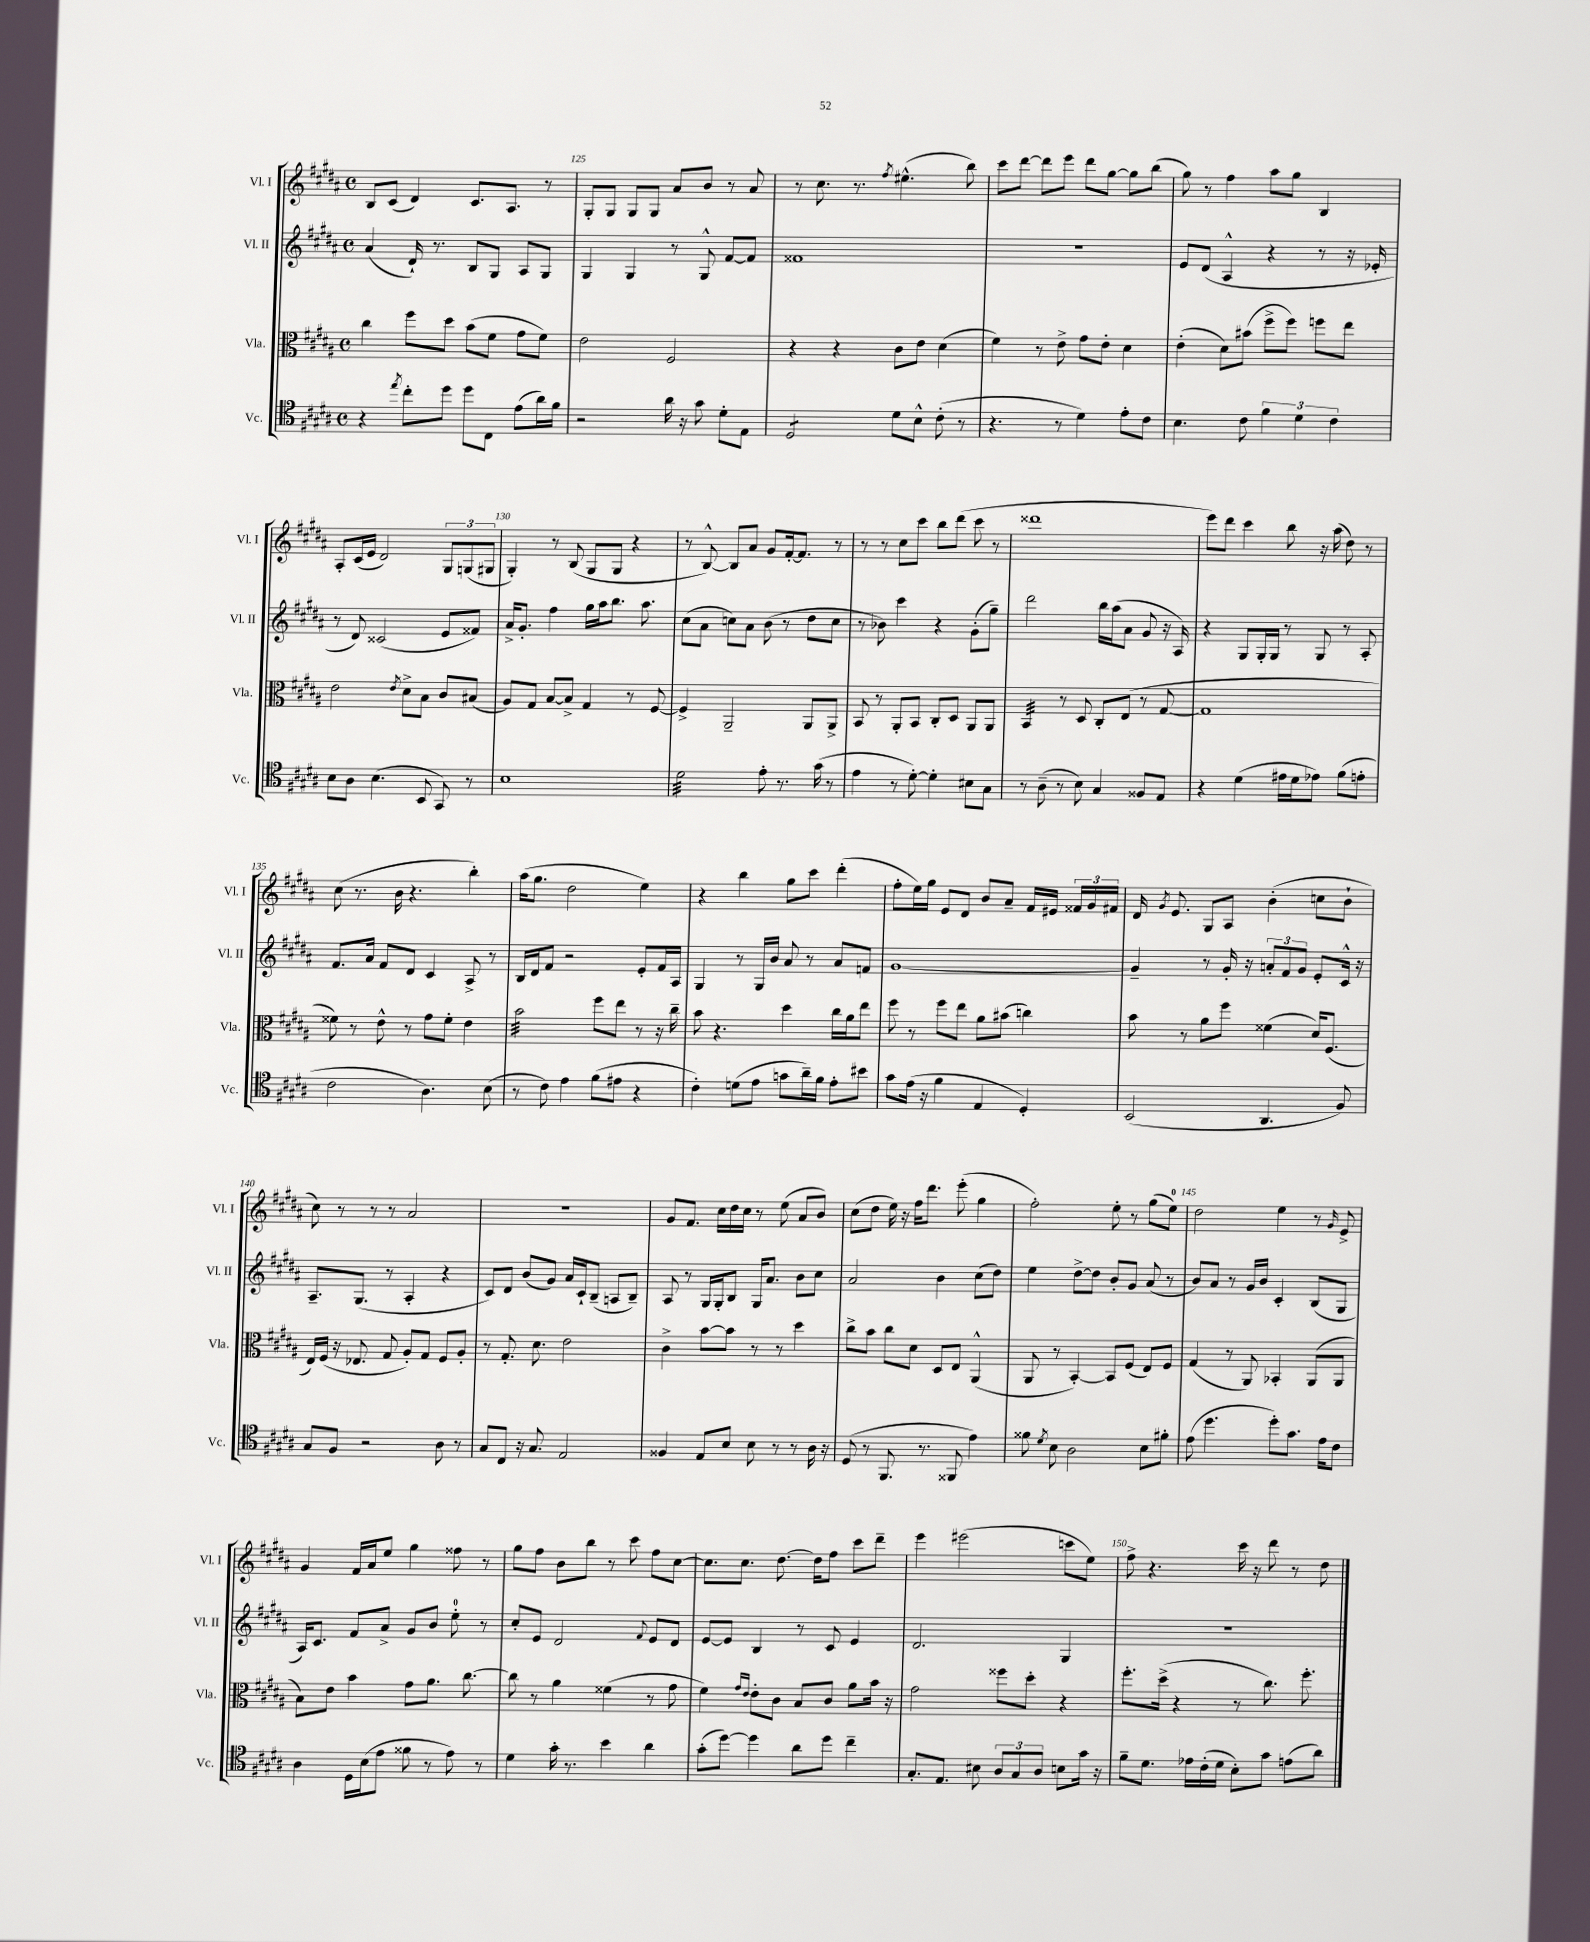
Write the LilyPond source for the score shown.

<<
\new StaffGroup <<
\new Staff = "s0" \with { instrumentName = "Vl. I" shortInstrumentName = "Vl. I" } {
    \clef treble \key b \major \defaultTimeSignature \time 4/4
    \autoBeamOff b8[ cis'8]( dis'4) cis'8.[ ais8.] r8 |
    gis8[-. gis8] gis8[ gis8] ais'8[ b'8] r8 ais'8 |
    r8 cis''8. r8. \acciaccatura { fis''8 } eis''4.-^( b''8) |
    cis'''8[ dis'''8]~ dis'''8[ e'''8] dis'''8[ gis''8]~ gis''8[ b''8]( |
    gis''8) r8 fis''4 ais''8[ gis''8] b4 |
    ais8[-. cis'16( e'16] dis'2) \tuplet 3/2 { gis8[ g8( gis8] } |
    gis4-.) r8 b8( gis8[ gis8] r4 |
    r8 b8~-^) b8[ ais'8] gis'8[ fis'16~-. fis'8.] r8 |
    r8 r8 cis''8[ cis'''8] b''8[ dis'''8]( cis'''8 r8 |
    disis'''1 |
    e'''8[) dis'''8] cis'''4 b''8 r16 ais''16( dis''8) r8 |
    cis''8( r8. b'16 r4. b''4-.) |
    ais''16[( gis''8.] dis''2 e''4) |
    r4 b''4 gis''8[ cis'''8] dis'''4-.( |
    fis''8[-. e''16) gis''16] e'8[ dis'8] b'8[ ais'8]-- fis'16[ eis'16] \tuplet 3/2 { fisis'16[ gis'16 fis'16] } |
    dis'16 \acciaccatura { gis'8 } e'8. gis8[ ais8] b'4-.( c''8[ b'8]-! |
    cis''8) r8 r8 r8 ais'2 |
    R1 |
    gis'8[ fis'8.] cis''16[ dis''16 cis''16] r8 e''8( ais'8[ b'8]) |
    cis''8[( dis''8] e''16) r16 fis''16[ dis'''8.] e'''8-.( gis''4 |
    fis''2-.) e''8-. r8 gis''8[( e''8]-0) |
    dis''2 e''4 r8 \grace { gis'16 } e'8-> |
    gis'4 fis'16[ ais'16 e''8] gis''4 fisis''8 r8 |
    gis''8[ fis''8] b'8[ b''8] r8 cis'''8 fis''8[ cis''8]~ |
    cis''8.[ cis''8.] dis''8.~ dis''16[ fis''8] cis'''8[ dis'''8]-- |
    e'''4 eis'''2( c'''8[ e''8]) |
    fis''8-> r4. cis'''16 r16 dis'''8 r8 dis''8 \bar "|." |
}
\new Staff = "s1" \with { instrumentName = "Vl. II" shortInstrumentName = "Vl. II" } {
    \clef treble \key b \major \defaultTimeSignature \time 4/4
    \autoBeamOff ais'4( dis'16-!) r8. b8[ gis8] ais8[ gis8] |
    gis4 gis4 r8 gis8-^ fis'8[~ fis'8] |
    fisis'1 |
    R1 |
    e'8[ dis'8]( ais4-^ r4 r8 r16 ees'16-. |
    r8 dis'8) cisis'2( e'8[ fisis'8]) |
    ais'16[-> gis'8.]-. fis''4 gis''16[ ais''16 b''8.] ais''8. |
    cis''8[( ais'8] c''8[) ais'8] b'8( r8 dis''8[ c''8] |
    r8 bes'8) cis'''4 r4 gis'8[-.( gis''8]--) |
    dis'''2 b''16[ ais''16( ais'8] gis'8 r16 ais16) |
    r4 gis8[ gis16-. gis16] r8 gis8 r8 ais8-. |
    fis'8.[ ais'16] fis'8[ dis'8] cis'4 ais8-> r8 |
    b16[ dis'16 fis'8] r2 e'8[-. fis'16 ais16] |
    gis4 r8 gis16[ b'16] ais'8 r8 ais'8[ f'8] |
    gis'1~ |
    gis'4-- r8 gis'16-. r16 \tuplet 3/2 { a'8[-. fis'8 gis'8] } e'8[-. cis'16]-^ r16 |
    ais8.[-- gis8.]( r8 ais4-. r4 |
    cis'8[) dis'8] b'8[( gis'8]) ais'16[ cis'16-! b8]--( a8[ b8]--) |
    ais8 r8 gis16[ gis16-. b8] gis16[ ais'8.] b'8[ cis''8] |
    ais'2 b'4 cis''8[( dis''8]) |
    e''4 dis''8[~-> dis''8] b'8[-. gis'8] ais'8( r8 |
    b'8[) ais'8] r8 gis'16[ b'16] cis'4-. b8[( gis8] |
    ais16[) cis'8.] fis'8[ ais'8]-> gis'8[ b'8] e''8-0-. r8 |
    cis''8[-. e'8] dis'2 \appoggiatura { fis'8 } e'8[ dis'8] |
    e'8[~ e'8] b4 r8 cis'8 e'4 |
    dis'2. gis4 |
    R1 \bar "|." |
}
\new Staff = "s2" \with { instrumentName = "Vla." shortInstrumentName = "Vla." } {
    \clef alto \key b \major \defaultTimeSignature \time 4/4
    \autoBeamOff cis''4 fis''8[ dis''8] b'8[( fis'8] gis'8[ fis'8]) |
    e'2 fis2 |
    r4 r4 cis'8[ e'8] dis'4( |
    fis'4) r8 e'8-> gis'8[ e'8]-. dis'4 |
    e'4-.( dis'8[) bis'8]( fis''8[-> fis''8]) f''8[ e''8] |
    e'2 \acciaccatura { e'8 } dis'8[-> b8] cis'8[ bis8]( |
    ais8[) gis8] b8[~ b8]-> gis4 r8 fis8~ |
    fis4-> ais,2-- ais,8[ ais,8]-> |
    b,8 r8 ais,8[-. b,8] cis8[-. dis8] ais,8[ ais,8] |
    b,4:32 r8 dis8 cis8[-. e8]( r8 gis8~ |
    gis1 |
    fisis'8) r8 e'8-^ r8 gis'8[ fisis'8]-. e'4 |
    b'2:32 fis''8[ e''8] r8 r16 cis''16-- |
    b'8 r4. dis''4 cis''16[ ais'16 e''8] |
    fis''8 r8 fis''8[ e''8] ais'8[ bis'8]( c''4) |
    b'8 r8 ais'8[ fis''8] fisis'4( dis'16[) fis8.]( |
    e16[) fis16]( r16 ees8. gis8 ais8[-.) gis8] fis8[ ais8]-. |
    r8 gis8.-. dis'8. e'2 |
    cis'4-> b'8[~ b'8] r8 r8 dis''4 |
    cis''8[-> b'8] cis''8[ dis'8] dis8[ e8] ais,4-^( |
    ais,8 r8 b,4~-.) b,8[ fis8]( e8[) fis8] |
    gis4( r8 ais,8) bes,4-. ais,8[( ais,8] |
    b8[) e'8] b'4 gis'8[ ais'8.] cis''8.~ |
    cis''8 r8 ais'4 fisis'4( r8 gis'8 |
    fis'4) \grace { gis'16[ e'16] } e'8[-. cis'8] b8[ cis'8] ais'8[ b'16] r16 |
    gis'2 fisis''8[ dis''8]-. r4 |
    fis''8.[-. dis''16]->( r4 r8 cis''8.) fis''8.-. \bar "|." |
}
\new Staff = "s3" \with { instrumentName = "Vc." shortInstrumentName = "Vc." } {
    \clef tenor \key b \major \defaultTimeSignature \time 4/4
    \autoBeamOff r4 \acciaccatura { e''8 } cis''8[-. dis''8] dis''8[ cis8] e'8[( ais'16) fis'16] |
    r2 ais'16 r16 gis'8 dis'8[-. e8] |
    dis2:8 dis'8[ b8]-^ cis'8-.( r8 |
    r4. r8 dis'4) e'8[-. cis'8] |
    b4. cis'8 \tuplet 3/2 { fis'4 dis'4 cis'4 } |
    b8[ ais8] b4.( b,8 gis,8) r8 |
    b1 |
    dis'2:32 e'8-. r8. gis'16( r8 |
    e'4 r8 dis'8~-.) dis'4-. bis8[ gis8] |
    r8 ais8--( r8 b8) gis4 fisis8[ e8] |
    r4 dis'4( eis'16[ dis'16 ees'8]) fis'8[( e'8]-. |
    cis'2 ais4.) b8( |
    r8 cis'8) e'4 fis'8[( eis'8] r4 |
    cis'4-.) d'8[( e'8] g'8[ ais'16--) fis'16] e'8[-. bis'8] |
    gis'8[ e'16]( r16 fis'4 e4 dis4-.) |
    b,2( ais,4. fis8) |
    gis8[ fis8] r2 ais8 r8 |
    gis8[ cis8] r16 gis8. e2 |
    fisis4 e8[ b8] b8 r8 r8 ais16 r16 |
    dis8( r8 fis,8. r8. fisis,8 e'4) |
    fisis'8 \acciaccatura { dis'8 } b8 ais2 b8[ fis'8]-. |
    e'8( dis''4. dis''8[-.) gis'8.] e'16[ cis'8] |
    ais4 dis16[ b16( e'8] fisis'8 r8 e'8) r8 |
    dis'4 gis'16-. r8. b'4 ais'4 |
    gis'8[-.( dis''8]~) dis''4 ais'8[ dis''8] cis''4-- |
    gis8.[-. e8.] bis8 \tuplet 3/2 { ais8[ gis8 ais8] } b8[ gis'16] r16 |
    fis'8[-- dis'8.] ees'16[ cis'16-.( dis'16] b8[-.) gis'8] e'8[( ais'8]) \bar "|." |
}
>>
>>
\layout { \context { \Score currentBarNumber = #124 \override BarNumber.break-visibility = ##(#f #t #t) barNumberVisibility = #(every-nth-bar-number-visible 5) } }
